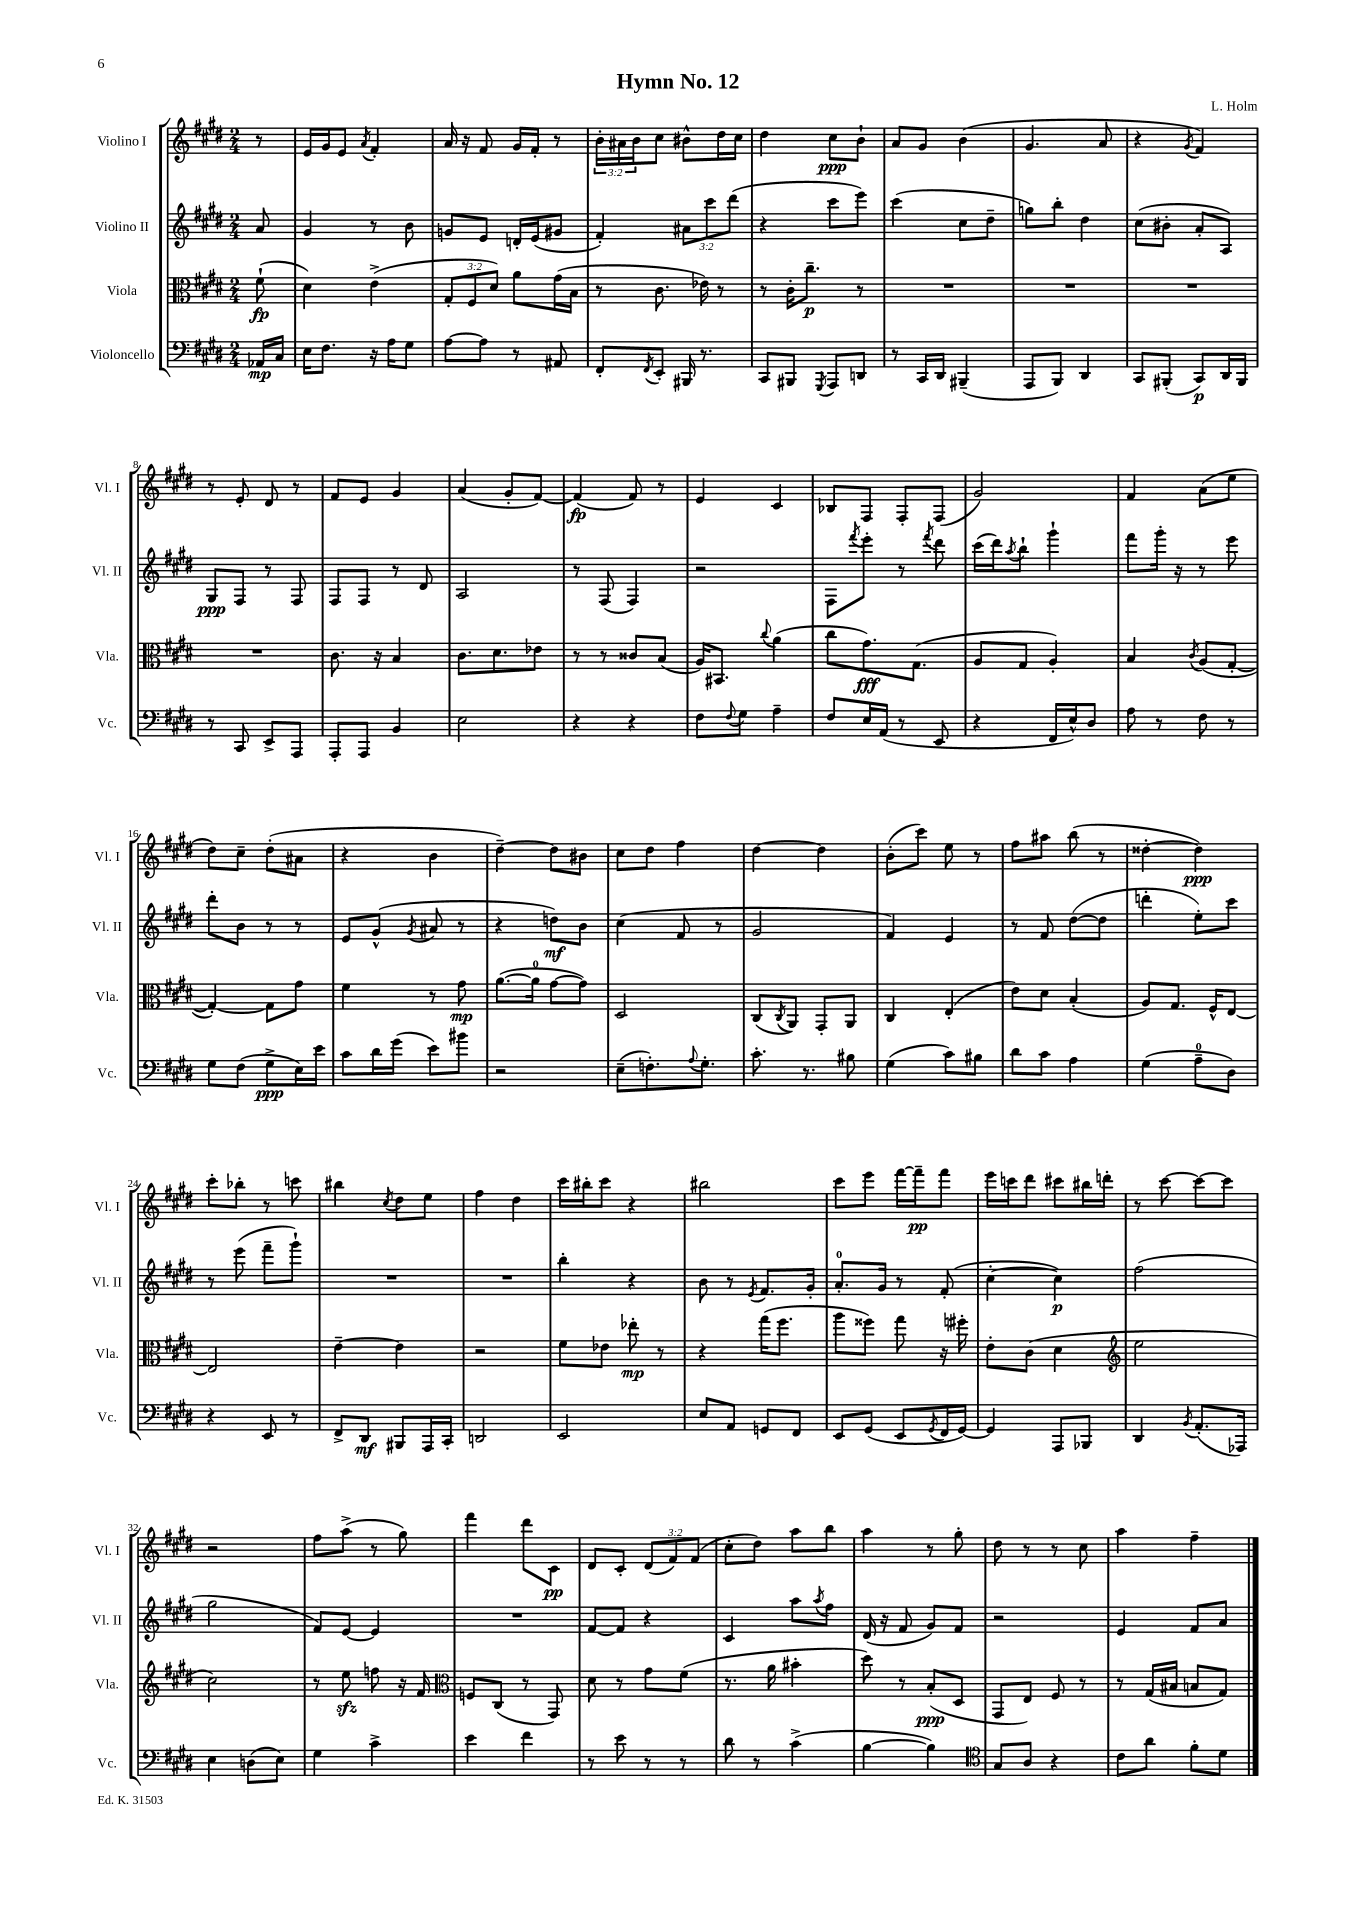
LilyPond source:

\header { title = "Hymn No. 12" composer = "L. Holm" }
<<
\new StaffGroup <<
\new Staff = "s0" \with { instrumentName = "Violino I" shortInstrumentName = "Vl. I" } {
    \clef treble \key e \major \numericTimeSignature \time 2/4 \override Staff.TupletNumber.text = #tuplet-number::calc-fraction-text \partial 8
    r8 |
    e'16 gis'16 e'8 \acciaccatura { a'8 } fis'4-. |
    a'16 r16 fis'8 gis'16 fis'16-. r8 |
    \tuplet 3/2 { b'16-. ais'16 b'16 } cis''8 bis'8-^ dis''16 cis''16 |
    dis''4 cis''8\ppp b'8-! |
    a'8 gis'8 b'4( |
    gis'4. a'8 |
    r4 \acciaccatura { gis'8 } fis'4) |
    r8 e'8-. dis'8 r8 |
    fis'8 e'8 gis'4 |
    a'4( gis'8-. fis'8~) |
    fis'4\fp( fis'8) r8 |
    e'4 cis'4 |
    bes8 fis8 fis8-. fis8( |
    gis'2) |
    fis'4 a'8( e''8 |
    dis''8) cis''8-- dis''8-.( ais'8 |
    r4 b'4 |
    dis''4~--) dis''8 bis'8 |
    cis''8 dis''8 fis''4 |
    dis''4~ dis''4 |
    b'8-.( cis'''8) e''8 r8 |
    fis''8 ais''8 b''8( r8 |
    disis''4~-. disis''4\ppp) |
    cis'''8-. bes''8-. r8 c'''8 |
    bis''4 \acciaccatura { cis''8 } dis''8 e''8 |
    fis''4 dis''4 |
    cis'''16 bis''16-. cis'''8 r4 |
    bis''2 |
    cis'''8 e'''8 fis'''16~ fis'''16--\pp fis'''8 |
    e'''16 c'''16 dis'''8 cis'''8 bis''16 d'''16-. |
    r8 cis'''8~ cis'''8~ cis'''8 |
    r2 |
    fis''8 a''8->( r8 gis''8) |
    fis'''4 dis'''8 cis'8\pp |
    dis'8 cis'8-. \tuplet 3/2 { dis'8( fis'8) fis'8( } |
    cis''8-. dis''8) a''8 b''8 |
    a''4 r8 gis''8-. |
    dis''8 r8 r8 cis''8 |
    a''4 fis''4-- \bar "|." |
}
\new Staff = "s1" \with { instrumentName = "Violino II" shortInstrumentName = "Vl. II" } {
    \clef treble \key e \major \numericTimeSignature \time 2/4 \override Staff.TupletNumber.text = #tuplet-number::calc-fraction-text \partial 8
    a'8 |
    gis'4 r8 b'8 |
    g'8 e'8 d'16-. e'16( gis'8 |
    fis'4-.) \tuplet 3/2 { ais'8 cis'''8 dis'''8( } |
    r4 cis'''8 e'''8) |
    cis'''4( cis''8 dis''8-- |
    g''8) b''8-. dis''4 |
    cis''8( bis'8-. a'8-. a8) |
    gis8\ppp fis8 r8 fis8 |
    fis8 fis8 r8 dis'8 |
    a2 |
    r8 fis8( fis4) |
    r2 |
    fis8 \acciaccatura { fis'''8 } e'''8-. r8 \acciaccatura { fis'''8 } dis'''8 |
    cis'''16( dis'''16) \acciaccatura { a''8 } b''8-! gis'''4-! |
    fis'''8 gis'''16-. r16 r8 e'''8 |
    dis'''8-. b'8 r8 r8 |
    e'8 gis'8-^( \acciaccatura { gis'8 } ais'8 r8 |
    r4 d''8\mf) b'8 |
    cis''4( fis'8 r8 |
    gis'2 |
    fis'4) e'4 |
    r8 fis'8 dis''8~( dis''8 |
    d'''4-. e''8-.) cis'''8 |
    r8 e'''8( fis'''8-- gis'''8-!) |
    R2 |
    R2 |
    b''4-. r4 |
    b'8 r8 \acciaccatura { e'8 } fis'8. gis'16-. |
    a'8.-0-. gis'16 r8 fis'8-.( |
    cis''4~-. cis''4\p) |
    fis''2( |
    gis''2 |
    fis'8) e'8~ e'4 |
    R2 |
    fis'8~ fis'8 r4 |
    cis'4 a''8 \acciaccatura { a''8 } fis''8 |
    dis'16( r16 fis'8 gis'8) fis'8 |
    r2 |
    e'4 fis'8 a'8 \bar "|." |
}
\new Staff = "s2" \with { instrumentName = "Viola" shortInstrumentName = "Vla." } {
    \clef alto \key e \major \numericTimeSignature \time 2/4 \override Staff.TupletNumber.text = #tuplet-number::calc-fraction-text \partial 8
    fis'8-!\fp( |
    dis'4) e'4->( |
    \tuplet 3/2 { gis8-. fis8 dis'8) } a'8 gis'16( b16 |
    r8 cis'8. ees'16) r8 |
    r8 cis'16-. cis''8.--\p r8 |
    R2 |
    R2 |
    R2 |
    R2 |
    cis'8. r16 b4 |
    cis'8. dis'8. ees'8 |
    r8 r8 cisis'8 b8( |
    a16) bis,8. \appoggiatura { cis''8 } a'4( |
    cis''8 gis'8.\fff) gis8.( |
    a8 gis8 a4-.) |
    b4 \acciaccatura { cis'8 } a8( gis8~-. |
    gis4~-.) gis8 gis'8 |
    fis'4 r8 gis'8\mp |
    a'8.~( a'16-0 gis'8~ gis'8) |
    dis2 |
    cis8( \acciaccatura { cis8 } a,8) gis,8-. a,8 |
    cis4 e4-.( |
    e'8) dis'8 b4-.( |
    a8) gis8. fis16-^ e8~ |
    e2 |
    e'4~-- e'4 |
    r2 |
    fis'8 ees'8 ees''8-.\mp r8 |
    r4 gis''16( fis''8. |
    a''8 fisis''8) gis''8 r16 fis''16-. |
    e'8-. cis'8( dis'4 |
    \clef treble e''2 |
    cis''2) |
    r8 e''8\sfz f''8 r16 fis'16 |
    \clef alto f8 cis8( r8 gis,8) |
    dis'8 r8 gis'8 fis'8( |
    r8. a'16 bis'4-. |
    dis''8) r8 b8-.\ppp( dis8 |
    gis,8 e8) fis8 r8 |
    r8 gis16( bis16 b8 gis8) \bar "|." |
}
\new Staff = "s3" \with { instrumentName = "Violoncello" shortInstrumentName = "Vc." } {
    \clef bass \key e \major \numericTimeSignature \time 2/4 \partial 8
    aes,16\mp cis16 |
    e16 fis8. r16 a16 gis8 |
    a8~ a8 r8 ais,8 |
    fis,8-. \acciaccatura { fis,8 } e,8-. bis,,16 r8. |
    cis,8 bis,,8 \acciaccatura { gis,,8 } a,,8 d,8 |
    r8 cis,16 dis,16 bis,,4--( |
    a,,8 b,,8) dis,4 |
    cis,8 bis,,8-.( cis,8\p) dis,16 bis,,16 |
    r8 cis,8 e,8-> a,,8 |
    a,,8-. a,,8 b,4 |
    e2 |
    r4 r4 |
    fis8 \appoggiatura { fis8 } gis8 a4-- |
    fis8 e16 a,16( r8 e,8 |
    r4 fis,16 e16-^) dis8 |
    a8 r8 fis8 r8 |
    gis8 fis8( gis8->\ppp e16) e'16 |
    cis'8 dis'16 gis'16( e'8) bis'8 |
    r2 |
    e8--( f8.-.) \appoggiatura { a8 } gis8.-. |
    cis'8.-. r8. bis8 |
    gis4( cis'8) bis8 |
    dis'8 cis'8 a4 |
    gis4( a8-0-- dis8) |
    r4 e,8 r8 |
    fis,8-> dis,8\mf bis,,8 a,,16 cis,16-. |
    d,2 |
    e,2 |
    e8 a,8 g,8 fis,8 |
    e,8 gis,8( e,8 \acciaccatura { gis,8 } fis,16 gis,16~) |
    gis,4 a,,8 bes,,8 |
    dis,4 \acciaccatura { b,8 } a,8.-.( aes,,16) |
    e4 d8( e8) |
    gis4 cis'4-> |
    e'4 fis'4 |
    r8 e'8 r8 r8 |
    dis'8 r8 cis'4->( |
    b4~ b4) |
    \clef tenor gis8 a8 r4 |
    cis'8 a'8 fis'8-. dis'8 \bar "|." |
}
>>
>>
